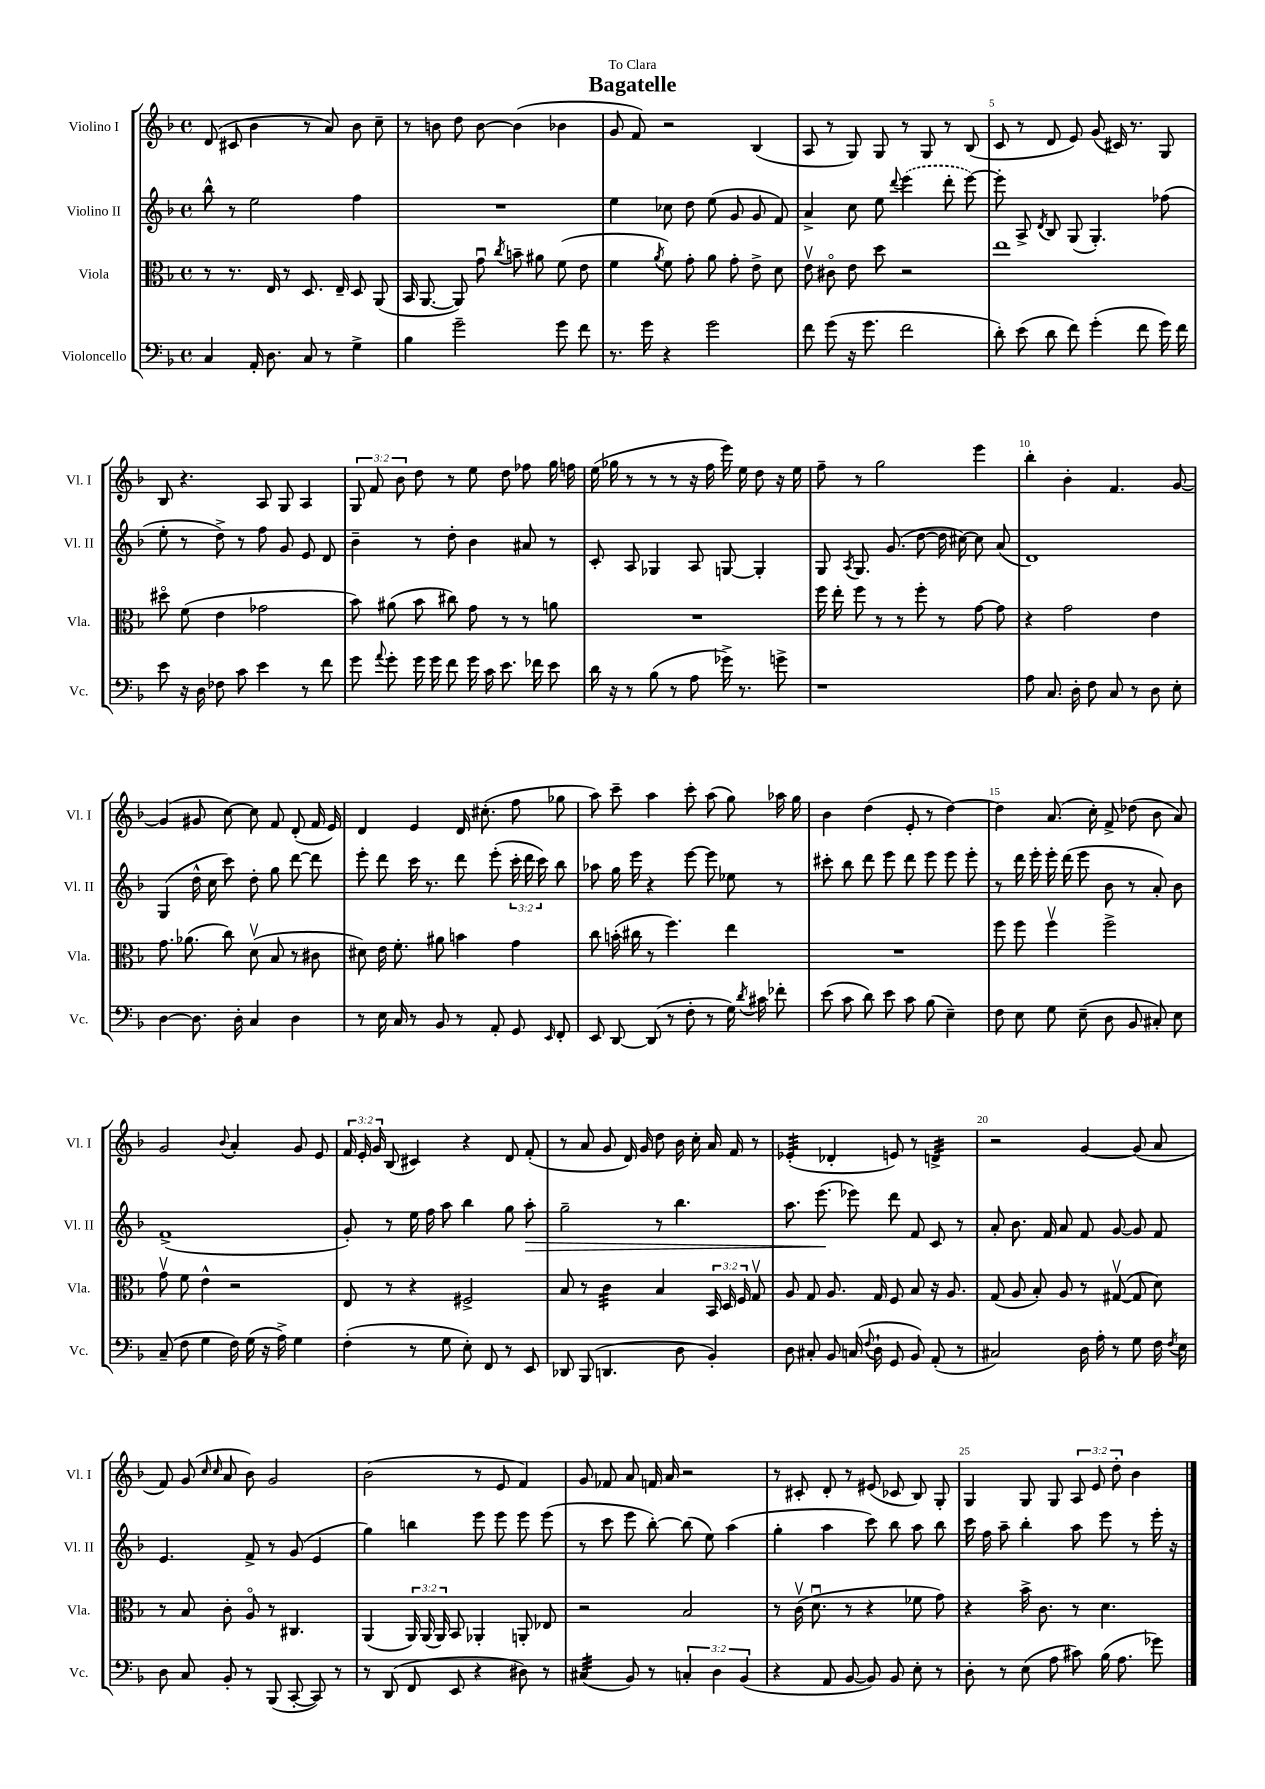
\header { title = "Bagatelle" dedication = "To Clara" }
<<
\new StaffGroup <<
\new Staff = "s0" \with { instrumentName = "Violino I" shortInstrumentName = "Vl. I" } {
    \clef treble \key f \major \defaultTimeSignature \time 4/4 \override Staff.TupletNumber.text = #tuplet-number::calc-fraction-text
    \autoBeamOff d'8( cis'8 bes'4 r8 a'8) bes'8 c''8-- |
    r8 b'8 d''8 b'8~ b'4( bes'4 |
    g'8 f'8) r2 bes4( |
    a8 r8 g8) g8 r8 g8 r8 bes8( |
    c'8 r8 d'8 e'8) g'8( cis'16) r8. g8 |
    bes8 r4. a8 g8 a4 |
    \tuplet 3/2 { g8 f'8 bes'8 } d''8 r8 e''8 d''8 fes''8 g''16 f''16 |
    e''16( ges''16 r8 r8 r8 r16 f''16 e'''16) e''16 d''8 r16 e''16 |
    f''8-- r8 g''2 e'''4 |
    bes''4-. bes'4-. f'4. g'8~ |
    g'4( gis'8 c''8~) c''8 f'8 d'8-.( f'16 e'16) |
    d'4 e'4 d'16 cis''8.-.( f''8 ges''8 |
    a''8) c'''8-- a''4 c'''8-. a''8( g''8) aes''16 g''16 |
    bes'4 d''4( e'8-. r8 d''4~) |
    d''4 a'8.( c''16-.) f'8-> des''8( bes'8 a'8) |
    g'2 \appoggiatura { bes'8 } a'4-. g'8 e'8 |
    \tuplet 3/2 { f'16 e'16-. g'16 } bes8( cis'4) r4 d'8 f'8-.( |
    r8 a'8 g'8 d'16) g'16 d''8 bes'16 c''16-. a'16 f'16 r8 |
    ees'4:32-.( des'4-. e'8) r8 d'4:32-> |
    r2 g'4~ g'8( a'8 |
    f'8) g'8( \grace { c''16 c''16 } a'8 bes'8) g'2 |
    bes'2( r8 e'8 f'4) |
    g'8 fes'8 a'8 f'16 a'16 r2 |
    r8 cis'8-. d'8-. r8 eis'8( ces'8 bes8) g8-. |
    g4 g8 g8 \tuplet 3/2 { a8 e'8 d''8-. } bes'4 \bar "|." |
}
\new Staff = "s1" \with { instrumentName = "Violino II" shortInstrumentName = "Vl. II" } {
    \clef treble \key f \major \defaultTimeSignature \time 4/4 \override Staff.TupletNumber.text = #tuplet-number::calc-fraction-text
    \autoBeamOff bes''8-^ r8 e''2 f''4 |
    R1 |
    e''4 ces''8 d''8 e''8( g'8 g'8 f'8) |
    a'4-> c''8 e''8 \appoggiatura { d'''8 } \once \slurDashed e'''4( d'''8-. e'''8~) |
    e'''8-. a8-> \acciaccatura { d'8 } bes8 g8( g4.-.) fes''8( |
    e''8-. r8 d''8->) r8 f''8 g'8 e'8 d'8 |
    bes'4-- r8 d''8-. bes'4 ais'8 r8 |
    c'8-. a8 ges4 a8 g8~ g4-. |
    g8 \acciaccatura { a8 } g8. g'8.( d''8~ d''16 cis''16~) cis''8 a'8( |
    d'1) |
    g4( d''16-^ c''16 c'''8) d''8-. g''8 d'''8~ d'''8 |
    e'''8-. d'''8 c'''16 r8. d'''8 e'''8-.( \tuplet 3/2 { c'''16-. d'''16 c'''16) } bes''8 |
    aes''8 g''16 e'''16 r4 e'''8~ e'''8 ees''8 r8 |
    cis'''8-. bes''8 d'''8 e'''8 d'''8 e'''8 e'''8 e'''8-. |
    r8 d'''16 e'''16-. e'''16-. d'''16( e'''8 bes'8 r8 a'8-.) bes'8 |
    f'1->( |
    g'8-.) r8 e''16 f''16 a''8 bes''4 g''8 a''8-.\> |
    g''2-- r8 bes''4. |
    a''8. e'''8.\!( ees'''8) d'''8 f'8 c'8 r8 |
    a'8-. bes'8. f'16 a'8 f'8 g'8~ g'8 f'8 |
    e'4. f'8-> r8 g'8( e'4 |
    g''4) b''4 e'''8 e'''8 e'''8 e'''8( |
    r8 c'''8 e'''8 bes''8~-.) bes''8( e''8) a''4( |
    g''4-. a''4 c'''8) bes''8 a''8 bes''8 |
    c'''16 f''16 a''8-- bes''4-. a''8 e'''8 r8 e'''16-. r16 \bar "|." |
}
\new Staff = "s2" \with { instrumentName = "Viola" shortInstrumentName = "Vla." } {
    \clef alto \key f \major \defaultTimeSignature \time 4/4 \override Staff.TupletNumber.text = #tuplet-number::calc-fraction-text
    \autoBeamOff r8 r8. e16 r8 d8. e16-- d8 a,8( |
    bes,16 a,8.~ a,8) g'8\downbow \acciaccatura { c''8 } b'8-- ais'8 f'8( e'8 |
    f'4 \acciaccatura { a'8 } f'8) g'8-. a'8 g'8-. e'8-> d'8 |
    e'8\upbow cis'8\flageolet e'8 d''8 r2 |
    e''1 |
    dis''8\flageolet f'8( e'4 ges'2 |
    bes'8) ais'8( bes'8 cis''8) g'8 r8 r8 a'8 |
    R1 |
    f''16 e''16-. f''8 r8 r8 f''8-. r8 g'8~ g'8 |
    r4 g'2 e'4 |
    g'8. aes'8.( c''8) d'8\upbow( bes8 r8 cis'8 |
    dis'8) e'16 f'8.-. ais'8 b'4 g'4 |
    c''8 b'16-.( cis''16 r8 f''4.) e''4 |
    R1 |
    f''8 f''8 f''4\upbow f''2-> |
    g'8\upbow f'8 e'4-^ r2 |
    e8 r8 r4 fis2-> |
    bes8 r8 c'4:32 bes4 \tuplet 3/2 { bes,16 d16 f16 } g8\upbow |
    a8 g8 a8. g16 f8 bes8 r16 a8. |
    g8( a8 bes8-.) a8 r8 gis8~\upbow( gis8 d'8) |
    r8 bes8 c'8-. a8\flageolet r8 cis4. |
    a,4( \tuplet 3/2 { a,16) a,16( a,16) } bes,8 aes,4-. a,8-. ees8 |
    r2 bes2 |
    r8 c'16\upbow( d'8.\downbow r8 r4 fes'8 g'8) |
    r4 bes'16-> c'8. r8 d'4. \bar "|." |
}
\new Staff = "s3" \with { instrumentName = "Violoncello" shortInstrumentName = "Vc." } {
    \clef bass \key f \major \defaultTimeSignature \time 4/4 \override Staff.TupletNumber.text = #tuplet-number::calc-fraction-text
    \autoBeamOff c4 a,16-. d8. c8 r8 g4-> |
    bes4 g'2-- g'8 f'8 |
    r8. g'16 r4 g'2 |
    f'8 g'8( r16 g'8. f'2 |
    d'8-.) e'8( d'8 f'8) g'4-.( f'8 g'16) f'16 |
    e'8 r16 d16 fes8 c'8 e'4 r8 f'8 |
    g'8 \appoggiatura { a'8 } g'8-. g'16 g'16 f'8 g'16 c'16 e'8. fes'16 e'8 |
    d'16 r16 r8 bes8( r8 a8 ges'16->) r8. g'8-> |
    r1 |
    a8 c8. d16-. f8 c8 r8 d8 e8-. |
    d4~ d8. d16-. c4 d4 |
    r8 e16 c16 r8 bes,8 r8 a,8-. g,8 \grace { e,16 } f,8-. |
    e,8 d,8~ d,8( r8 f8-. r8 g16) \acciaccatura { d'8 } cis'16 fes'8-. |
    e'8( c'8 d'8) e'8 c'8 bes8( e4--) |
    f8 e8 g8 e8--( d8 bes,8 cis8-.) e8 |
    c8--( f8 g4 f16) g16( r16 a16->) g4 |
    f4-.( r8 g8 e8-.) f,8 r8 e,8 |
    des,8 bes,,8( d,4. d8 bes,4-.) |
    d8 cis8-. bes,8 c16( \appoggiatura { f8 } d16-! g,8 bes,8) a,8-.( r8 |
    cis2) d16 a16-. r8 g8 f16 \acciaccatura { f8 } e16 |
    d8 c8 bes,8-. r8 bes,,8( c,8~-. c,8) r8 |
    r8 d,8( f,8 e,8 r4 dis8) r8 |
    cis4:32( bes,8) r8 \tuplet 3/2 { c4-. d4 bes,4( } |
    r4 a,8 bes,8~ bes,8) bes,8 e8-. r8 |
    d8-. r8 e8( a8 cis'8) bes16( a8. ges'8) \bar "|." |
}
>>
>>
\layout { \context { \Score \override BarNumber.break-visibility = ##(#f #t #t) barNumberVisibility = #(every-nth-bar-number-visible 5) } }
